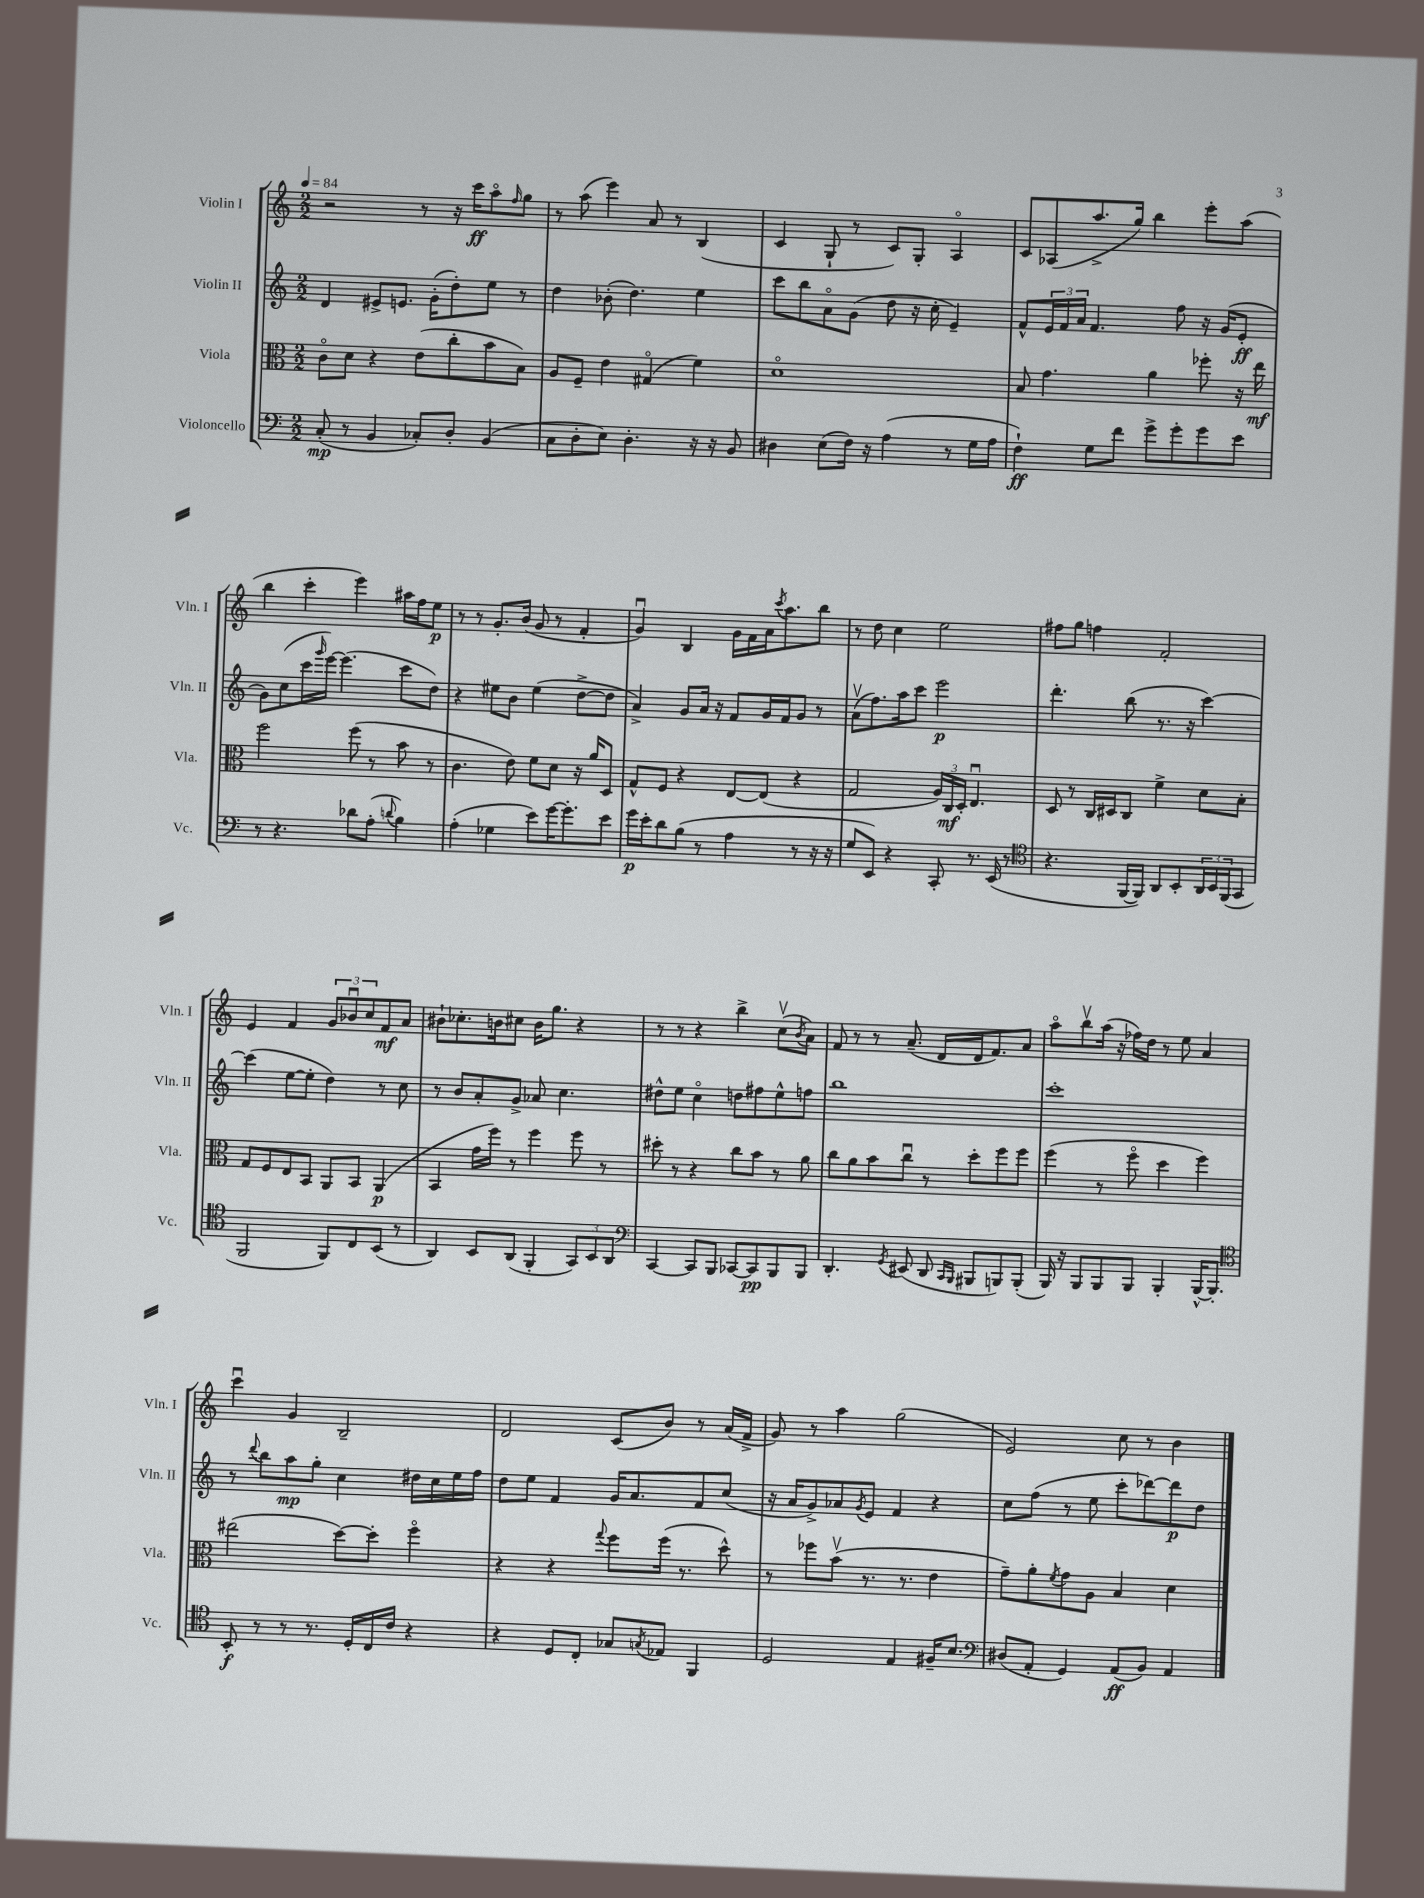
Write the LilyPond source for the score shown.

<<
\new StaffGroup <<
\new Staff = "s0" \with { instrumentName = "Violin I" shortInstrumentName = "Vln. I" } {
    \clef treble \key c \major \numericTimeSignature \time 2/2 \tempo 4 = 84
    r2 r8 r16 c'''16\ff a''8\flageolet \grace { f''16 } g''8 |
    r8 a''8( e'''4) a'8 r8 b4( |
    c'4 g8-! r8 c'8) g8-. a4\flageolet |
    c'8 aes8( a''8.-> g''16) b''4 e'''8-. a''8( |
    b''4 c'''4-. e'''4) ais''16 f''16 e''8\p |
    r8 r8 g'8.-. b'16( g'8 r8 f'4-. |
    g'4\downbow) b4 g'16 f'16 a'16 \acciaccatura { c'''8 } a''8. b''8 |
    r8 d''8 c''4 e''2 |
    fis''8 g''8 f''4 f'2-. |
    e'4 f'4 \tuplet 3/2 { g'8 bes'8\downbow c''8 } f'8\mf a'8 |
    bis'8-! ces''8.-. b'16 cis''8 b'16 g''8. r4 |
    r8 r8 r4 b''4-> c''8\upbow( \acciaccatura { b'8 } a'8) |
    f'8 r8 r8 a'8.--( d'16 d'16 f'8.) a'8 |
    a''8\flageolet b''8\upbow a''16( r16 fes''16) d''16 r8 e''8 a'4 |
    c'''4\downbow g'4 b2-- |
    d'2 c'8( b'8) r8 a'16( f'16-> |
    g'8) r8 a''4 g''2( |
    e'2) c''8 r8 b'4 \bar "|." |
}
\new Staff = "s1" \with { instrumentName = "Violin II" shortInstrumentName = "Vln. II" } {
    \clef treble \key c \major \numericTimeSignature \time 2/2
    d'4 eis'8-> e'8. g'16-.( d''8-.) e''8 r8 |
    d''4 bes'8-.( d''4.) e''4 |
    c'''8 b''8 a'8\flageolet g'8( d''8 r16 c''16-. e'4--) |
    f'8-^ \tuplet 3/2 { e'16 f'16 a'16 } f'4. f''8 r16 g'16( e'8-.\ff |
    g'8) c''8( c'''16 \grace { g'''16 } e'''16~) e'''4.( c'''8 d''8) |
    r4 eis''8 b'8 eis''4( d''8~-> d''8 |
    a'4->) g'8 a'16 r16 f'8 g'16 f'16 g'8 r8 |
    a'8\upbow( f''8.) a''16 c'''8 e'''2\p |
    d'''4.-. b''8( r8. r16 c'''4~) |
    c'''4( e''8~ e''8-. d''4) r8 c''8 |
    r8 b'8 a'8-. g'8-> aes'8 c''4. |
    dis''8-^ e''8 c''4\flageolet d''8 fis''8 e''8-^ f''8 |
    b''1 |
    c'''1-. |
    r8 \appoggiatura { d'''8 } b''8 a''8\mp g''8-. c''4 dis''16 c''16 e''16 f''16 |
    d''8 e''8 f'4 g'16 a'8. f'8 c''8( |
    r16 a'16 g'8->) aes'8 \acciaccatura { g'8 } e'8 f'4 r4 |
    c''8 f''8( r8 e''8 c'''8-. des'''8~) des'''8\p d''8 \bar "|." |
}
\new Staff = "s2" \with { instrumentName = "Viola" shortInstrumentName = "Vla." } {
    \clef alto \key c \major \numericTimeSignature \time 2/2
    c'8\flageolet d'8 r4 e'8( c''8-. b'8 b8) |
    a8 f8-- e'4 gis4\flageolet( f'4) |
    d'1\flageolet |
    b8 g'4. a'4 fes''8-. r16 e''16\mf |
    f''2 f''8( r8 b'8 r8 |
    c'4. e'8) f'8 d'8 r16 a'16 d8 |
    g8-^ f8 r4 e8~ e8( r4 |
    g2 \tuplet 3/2 { a16) c16\mf d16-. } e4.\downbow |
    d8 r8 c16 dis16 c8 f'4-> d'8 b8-. |
    g8 f8 e8 b,8 a,8 b,8 a,4\p( |
    b,4 g'16 f''16) r8 f''4 f''8 r8 |
    dis''8-. r8 r4 c''8 b'8 r8 a'8 |
    c''8 a'8 b'8 c''8\downbow r8 d''8-. f''8 f''8 |
    f''4( r8 f''8\flageolet d''4 f''4) |
    eis''2( d''8~) d''8-. f''4\flageolet |
    r4 r4 \appoggiatura { g''8 } f''8 f''16( r8. d''8-^) |
    r8 fes''8 b'8\upbow( r8. r8. e'4 |
    g'8--) a'8-. \acciaccatura { f'8 } g'8 a8 b4 d'4 \bar "|." |
}
\new Staff = "s3" \with { instrumentName = "Violoncello" shortInstrumentName = "Vc." } {
    \clef bass \key c \major \numericTimeSignature \time 2/2
    c8-.\mp( r8 b,4 ces8-.) d8-. b,4( |
    c8 d8-. e8) d4.-. r16 r16 b,8 |
    dis4 e8( f16) r16 a4( r8 g16 a16 |
    f4-!\ff) g8 f'8 g'8-> g'8-. g'8 e'8 |
    r8 r4. des'8 a8-.( \appoggiatura { d'8 } b4) |
    a4-.( ges4 e'8) g'16~ g'8.-. e'8 |
    g'16\p e'16-. d'8 b8( r8 a4 r8 r16 r16 |
    g8 e,8) r4 c,8-. r8. e,16( r8 |
    \clef tenor r4. f,16~ f,16) a,8 b,8-. \tuplet 3/2 { a,16 b,16 f,16( } g,8 |
    f,2 f,8) c8 b,8( r8 |
    a,4) b,8 a,8( f,4-. \tuplet 3/2 { g,8) b,8 a,8 } |
    \clef bass c,4~ c,8 b,,8 ces,8~ ces,8\pp b,,8 b,,8 |
    d,4.-. \acciaccatura { g,8 } eis,8( d,8 \grace { c,16 b,,16 } bis,,8 b,,8) b,,8-.( |
    b,,16) r16 b,,8 b,,8 b,,8 b,,4-. b,,16~-^ b,,8.-. |
    \clef tenor b,8-.\f r8 r8 r8. d16-. c16 c'16 r4 |
    r4 d8 c8-. ges8 \acciaccatura { g8 } ees8 f,4 |
    d2 e4 fis16-- b8. |
    \clef bass dis8( a,8-. g,4) a,8\ff( b,8) a,4 \bar "|." |
}
>>
>>
\layout { \context { \Score \remove "Bar_number_engraver" } }
